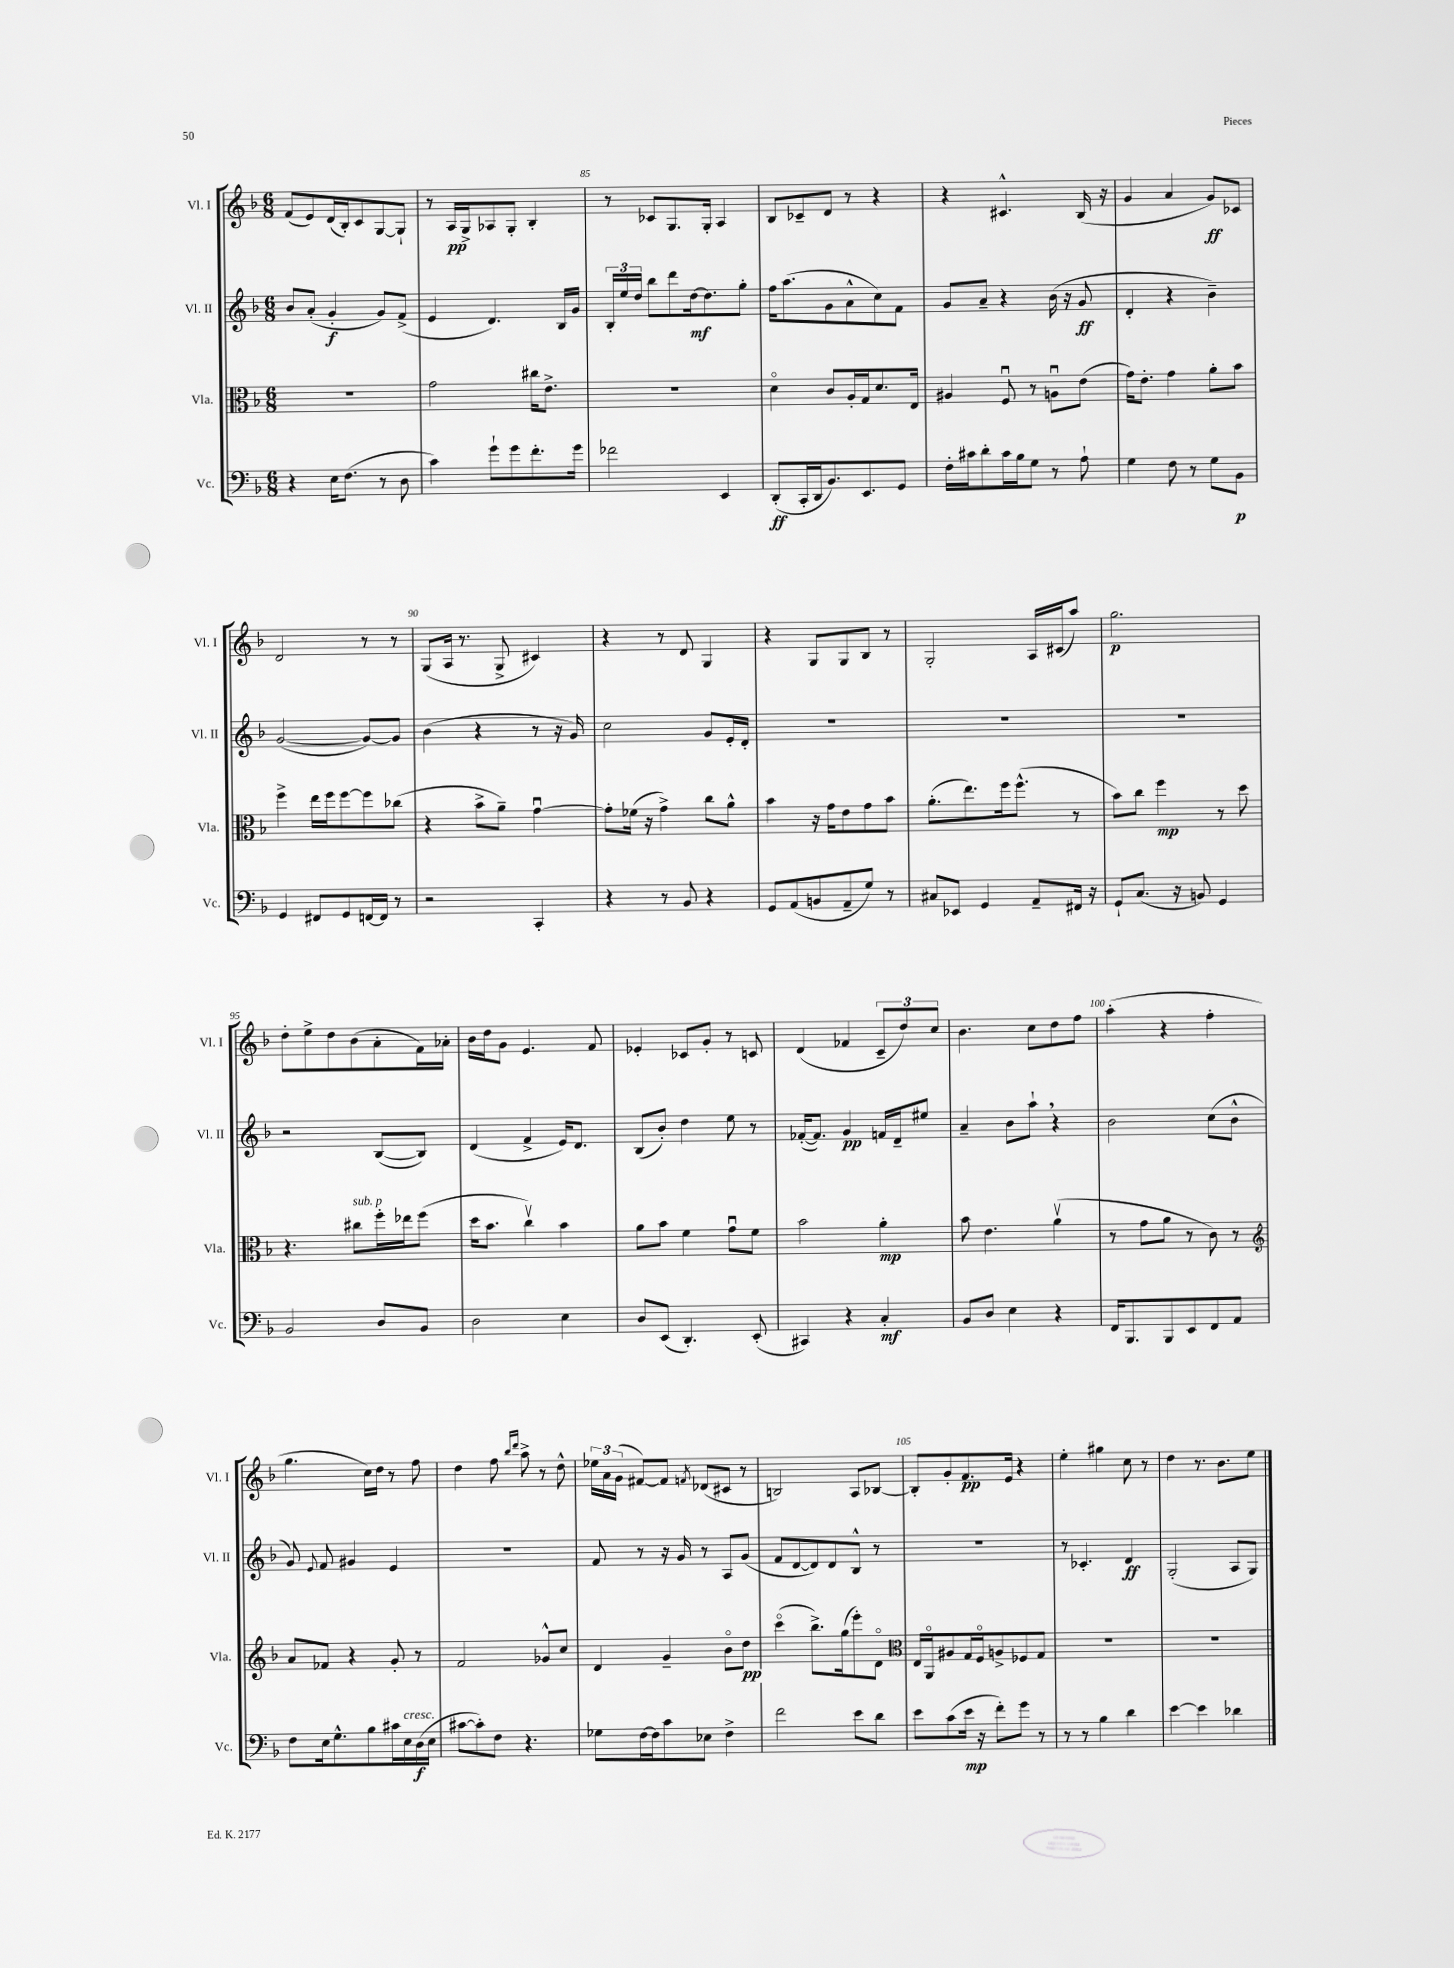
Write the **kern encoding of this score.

**kern	**dynam	**kern	**dynam	**kern	**dynam	**kern	**dynam
*part4	*part4	*part3	*part3	*part2	*part2	*part1	*part1
*staff4	*staff4	*staff3	*staff3	*staff2	*staff2	*staff1	*staff1
*I"Vc.	*	*I"Vla.	*	*I"Vl. II	*	*I"Vl. I	*
*I'Vc.	*	*I'Vla.	*	*I'Vl. II	*	*I'Vl. I	*
*clefF4	*	*clefC3	*	*clefG2	*	*clefG2	*
*k[b-]	*	*k[b-]	*	*k[b-]	*	*k[b-]	*
*M6/8	*	*M6/8	*	*M6/8	*	*M6/8	*
=83	=83	=83	=83	=83	=83	=83	=83
4r	.	2.r	.	8b-/L	.	(8f/L	.
.	.	.	.	(8a'/J	.	8e/)	.
16E\KL	.	.	.	4g'/	f	(16d/L	.
(8.F\J	.	.	.	.	.	16B-'/J)	.
.	.	.	.	.	.	8c/	.
8r	.	.	.	8g/L)	.	[8G/	.
8D\	.	.	.	(8f^/J	.	8G`/J]	.
=84	=84	=84	=84	=84	=84	=84	=84
4c\)	.	2g\	.	4e/	.	8r	.
.	.	.	.	.	.	16A/LL	pp
.	.	.	.	.	.	16G^/J	.
8g`\L	.	.	.	4.d/)	.	8A-X/	.
8g\	.	.	.	.	.	8G'/J	.
8.f'\	.	16cc#X\KL	.	.	.	4B-'/	.
.	.	8.e^\J	.	.	.	.	.
.	.	.	.	16B-/LL	.	.	.
16g\Jk	.	.	.	16g/JJ	.	.	.
=85	=85	=85	=85	=85	=85	=85	=85
2f-X\	.	2.r	.	24B-'/LL	.	8r	.
.	.	.	.	24ee/	.	.	.
.	.	.	.	24dd/JJ	.	.	.
.	.	.	.	8bb-\L	.	8c-X/L	.
.	.	.	.	8ddd\	.	8.G/	.
.	.	.	.	[16dd\k	mf	.	.
.	.	.	.	8.dd\]	.	16G'/Jk	.
4EE/	.	.	.	.	.	4A/	.
.	.	.	.	8gg'\J	.	.	.
=86	=86	=86	=86	=86	=86	=86	=86
(8DD'/L	ff	4d\	.	16ff\KL	.	8B-/L	.
.	.	.	.	(8.aa\	.	.	.
16CC'/L	.	.	.	.	.	8c-X~/	.
16DD/J	.	.	.	.	.	.	.
8.BB-/)	.	8c/L	.	8g\	.	8d/J	.
.	.	16A'/L	.	8a^^\	.	8r	.
8.EE/	.	16G/J	.	.	.	.	.
.	.	8.d/	.	8cc\)	.	4r	.
8GG/J	.	.	.	8f\J	.	.	.
.	.	16E/Jk	.	.	.	.	.
=87	=87	=87	=87	=87	=87	=87	=87
16F'\LL	.	4A#X/	.	8g/L	.	4r	.
16c#X\J	.	.	.	.	.	.	.
8d'\	.	.	.	8a~/J	.	.	.
16c#\L	.	8Fu/	.	4r	.	4.c#X^^/	.
16B-\J	.	.	.	.	.	.	.
8G\J	.	8r	.	.	.	.	.
8r	.	8Anu\L	.	(16b-\	.	.	.
.	.	.	.	16r	.	.	.
8A`\	.	(8e\J	.	8g/	ff	(16B-/	.
.	.	.	.	.	.	16r	.
=88	=88	=88	=88	=88	=88	=88	=88
4G\	.	16g\KL)	.	4d'/	.	4g/	.
.	.	8.e'\J	.	.	.	.	.
8F\	.	4g\	.	4r	.	4a/	.
8r	.	.	.	.	.	.	.
8G\L	.	8a'\L	.	4b-~\)	.	8g/L)	ff
8BB-\J	p	8b-\J	.	.	.	8c-X/J	.
!!LO:LB:g=z
=89	=89	=89	=89	=89	=89	=89	=89
4GG/	.	4ff^\	.	([2g/	.	2d/	.
8FF#X/L	.	16ee\LL	.	.	.	.	.
.	.	16ff\J	.	.	.	.	.
8GG/	.	[8ff\	.	.	.	.	.
[16FFn/L	.	8ff\]	.	8g/L_)	.	8r	.
16FF/JJ]	.	.	.	.	.	.	.
8r	.	(8cc-X\J	.	8g/J]	.	8r	.
=90	=90	=90	=90	=90	=90	=90	=90
2r	.	4r	.	(4b-\	.	(8G/L	.
.	.	.	.	.	.	16A/Jk	.
.	.	.	.	.	.	8.r	.
.	.	8b-^\L	.	4r	.	.	.
.	.	8a~\J)	.	.	.	8G^/	.
4CC'/	.	[4gu\	.	8r	.	4c#X/)	.
.	.	.	.	16r	.	.	.
.	.	.	.	16g/)	.	.	.
=91	=91	=91	=91	=91	=91	=91	=91
4r	.	8g'\L]	.	2cc\	.	4r	.
.	.	(16f-X\Jk	.	.	.	.	.
.	.	16r	.	.	.	.	.
8r	.	4g^\)	.	.	.	8r	.
8BB-/	.	.	.	.	.	8d/	.
4r	.	8cc\L	.	8g/L	.	4G/	.
.	.	8a^^\J	.	16e'/L	.	.	.
.	.	.	.	16d'/JJ	.	.	.
=92	=92	=92	=92	=92	=92	=92	=92
8GG/L	.	4b-\	.	2.r	.	4r	.
(8AA/	.	.	.	.	.	.	.
8BBn/	.	16r	.	.	.	8G/L	.
.	.	16g\KL	.	.	.	.	.
8AA~/	.	8e\	.	.	.	8G/	.
8G/J)	.	8g\	.	.	.	8B-/J	.
8r	.	8b-\J	.	.	.	8r	.
=93	=93	=93	=93	=93	=93	=93	=93
8C#X/L	.	(8.a'\L	.	2.r	.	2G'/	.
8EE-X/J	.	.	.	.	.	.	.
.	.	8.ee\)	.	.	.	.	.
4GG/	.	.	.	.	.	.	.
.	.	16ff\k	.	.	.	.	.
.	.	(8.ff^^\J	.	.	.	.	.
8AA~/L	.	.	.	.	.	16A/LL	.
.	.	.	.	.	.	(16c#X/J	.
16FF#X/Jk	.	8r	.	.	.	8aa/J)	.
16r	.	.	.	.	.	.	.
=94	=94	=94	=94	=94	=94	=94	=94
8GG`/L	.	8b-\L)	.	2.r	.	2.gg\	p
(8.C/J	.	8cc\J	.	.	.	.	.
.	.	4ff\	mp	.	.	.	.
16r	.	.	.	.	.	.	.
8BBn/)	.	.	.	.	.	.	.
4GG/	.	8r	.	.	.	.	.
.	.	8dd\	.	.	.	.	.
!!LO:LB:g=z
=95	=95	=95	=95	=95	=95	=95	=95
2BB-/	.	4.r	.	2r	.	8dd'\L	.
.	.	.	.	.	.	8ee^\	.
.	.	.	.	.	.	8dd\	.
!	!	!LO:TX:a:i:t=sub. p	!	!	!	!	!
.	.	8cc#X\L	.	.	.	(8b-\	.
8D/L	.	16ff'\L	.	([8B-/L	.	8a'\	.
.	.	16ee-X\J	.	.	.	.	.
8BB-/J	.	(8ff\J	.	8B-/J])	.	16f\L)	.
.	.	.	.	.	.	16a-X'\JJ	.
=96	=96	=96	=96	=96	=96	=96	=96
2D\	.	16dd\KL	.	(4d/	.	16b-\LL	.
.	.	8.b-\J	.	.	.	16dd\J	.
.	.	.	.	.	.	8g\J	.
.	.	4ccv\)	.	4f^/	.	4.e/	.
4E\	.	4b-\	.	16e/KL)	.	.	.
.	.	.	.	8.d/J	.	.	.
.	.	.	.	.	.	8f/	.
=97	=97	=97	=97	=97	=97	=97	=97
8D/L	.	8a\L	.	(8B-/L	.	4e-X'/	.
(8EE/J	.	8b-\J	.	8b-'/J)	.	.	.
4.DD'/)	.	4f\	.	4dd\	.	8c-X/L	.
.	.	.	.	.	.	8g'/J	.
.	.	8gu\L	.	8ee\	.	8r	.
(8EE'/	.	8f\J	.	8r	.	8cn/	.
=98	=98	=98	=98	=98	=98	=98	=98
4CC#X/)	.	2b-\	.	([16f-X'/KL	.	(4d/	.
.	.	.	.	8.f-/J])	.	.	.
4r	.	.	.	4g/	pp	4f-X/	.
4C'/	mf	4a'\	mp	16fn/LL	.	12c~/L	.
.	.	.	.	16d~/J	.	.	.
.	.	.	.	.	.	12dd/)	.
.	.	.	.	8ee#X/J	.	.	.
.	.	.	.	.	.	12cc/J	.
=99	=99	=99	=99	=99	=99	=99	=99
8BB-/L	.	8b-\	.	4a~/	.	4.b-\	.
8D/J	.	4.e\	.	.	.	.	.
4E\	.	.	.	8b-\L	.	.	.
.	.	.	.	8aa`,\J	.	8cc\L	.
4r	.	(4av\	.	4r	.	8dd\	.
.	.	.	.	.	.	8ff\J	.
=100	=100	=100	=100	=100	=100	=100	=100
16FF/KL	.	8r	.	2b-\	.	(4aa'\	.
8.BBB-/	.	.	.	.	.	.	.
.	.	8g\L	.	.	.	.	.
8BBB-/	.	8a\J	.	.	.	4r	.
8EE/	.	8r	.	.	.	.	.
8FF/	.	8c\)	.	(8cc\L	.	4ff'\	.
8AA/J	.	8r	.	8b-^^\J	.	.	.
!!LO:LB:g=z
=101	=101	=101	=101	=101	=101	=101	=101
*	*	*clefG2	*	*	*	*	*
8F\L	.	8a/L	.	8g/)	.	4.gg\	.
.	.	.	.	8qqe/	.	.	.
16E\k	.	8f-X/J	.	8f/	.	.	.
8.G^^\	.	.	.	.	.	.	.
.	.	4r	.	4g#X/	.	.	.
8B-\	.	.	.	.	.	16cc\LL)	.
.	.	.	.	.	.	16dd\JJ	.
16c#X\L	.	8g'/	.	4e/	.	8r	.
!LO:TX:a:i:t=cresc.	!	!	!	!	!	!	!
16E\	.	.	.	.	.	.	.
(16D\	f	8r	.	.	.	8ff\	.
16E\JJ	.	.	.	.	.	.	.
=102	=102	=102	=102	=102	=102	=102	=102
[8c#X\L	.	2f/	.	2.r	.	4dd\	.
8c#'\])	.	.	.	.	.	.	.
8F\J	.	.	.	.	.	8ff\	.
.	.	.	.	.	.	16qqbb-/LL	.
.	.	.	.	.	.	16qqddd/JJ	.
4.r	.	.	.	.	.	8aa^\	.
.	.	8g-X^^/L	.	.	.	8r	.
.	.	8cc/J	.	.	.	8dd^^\	.
=103	=103	=103	=103	=103	=103	=103	=103
8G-X\L	.	4d/	.	8f/	.	24ee-X\LL	.
.	.	.	.	.	.	24a\	.
.	.	.	.	.	.	(24g\JJ	.
[16F\L	.	.	.	8r	.	[8f#X/L)	.
16F\J]	.	.	.	.	.	.	.
8c\	.	4g~/	.	16r	.	8f#/J]	.
.	.	.	.	16g/	.	.	.
.	.	.	.	.	.	8qfn/	.
8E-X\J	.	.	.	8r	.	(8d-X/L	.
4F^\	.	8b-\L	.	8A/L	.	8c#X/J	.
.	.	8dd\J	pp	(8g/J	.	8r	.
=104	=104	=104	=104	=104	=104	=104	=104
2f\	.	(4ccc\	.	8f/L	.	2Bn/)	.
.	.	.	.	[8d/	.	.	.
.	.	8.bb-^\L)	.	8d/])	.	.	.
.	.	.	.	8d/	.	.	.
.	.	(16gg\k	.	.	.	.	.
8e\L	.	8eee'\)	.	8B-^^/J	.	8A/L	.
8d\J	.	8d\J	.	8r	.	[8B-X/J	.
=105	=105	=105	=105	=105	=105	=105	=105
*	*	*clefC3	*	*	*	*	*
8e\L	.	16E/LL	.	2.r	.	8B-'/L]	.
.	.	16AA/J	.	.	.	.	.
(8c\	.	8A#X/	.	.	.	8g'/	.
16e\Jk	mp	16G/L	.	.	.	8.f/	pp
16r	.	16F/J	.	.	.	.	.
8f'\L)	.	8An^/	.	.	.	.	.
.	.	.	.	.	.	16e/Jk	.
8g\J	.	8F-X/	.	.	.	4r	.
8r	.	8G/J	.	.	.	.	.
=106	=106	=106	=106	=106	=106	=106	=106
8r	.	2.r	.	8r	.	4ee'\	.
8r	.	.	.	4.c-X'/	.	.	.
4B-\	.	.	.	.	.	4gg#X\	.
4d\	.	.	.	4d/	ff	8cc\	.
.	.	.	.	.	.	8r	.
=107	=107	=107	=107	=107	=107	=107	=107
[4e\	.	2.r	.	(2G'/	.	4dd\	.
4e\]	.	.	.	.	.	8.r	.
.	.	.	.	.	.	8.b-\L	.
4d-X\	.	.	.	8A/L	.	.	.
.	.	.	.	8G/J)	.	8ee\J	.
==	==	==	==	==	==	==	==
*-	*-	*-	*-	*-	*-	*-	*-
